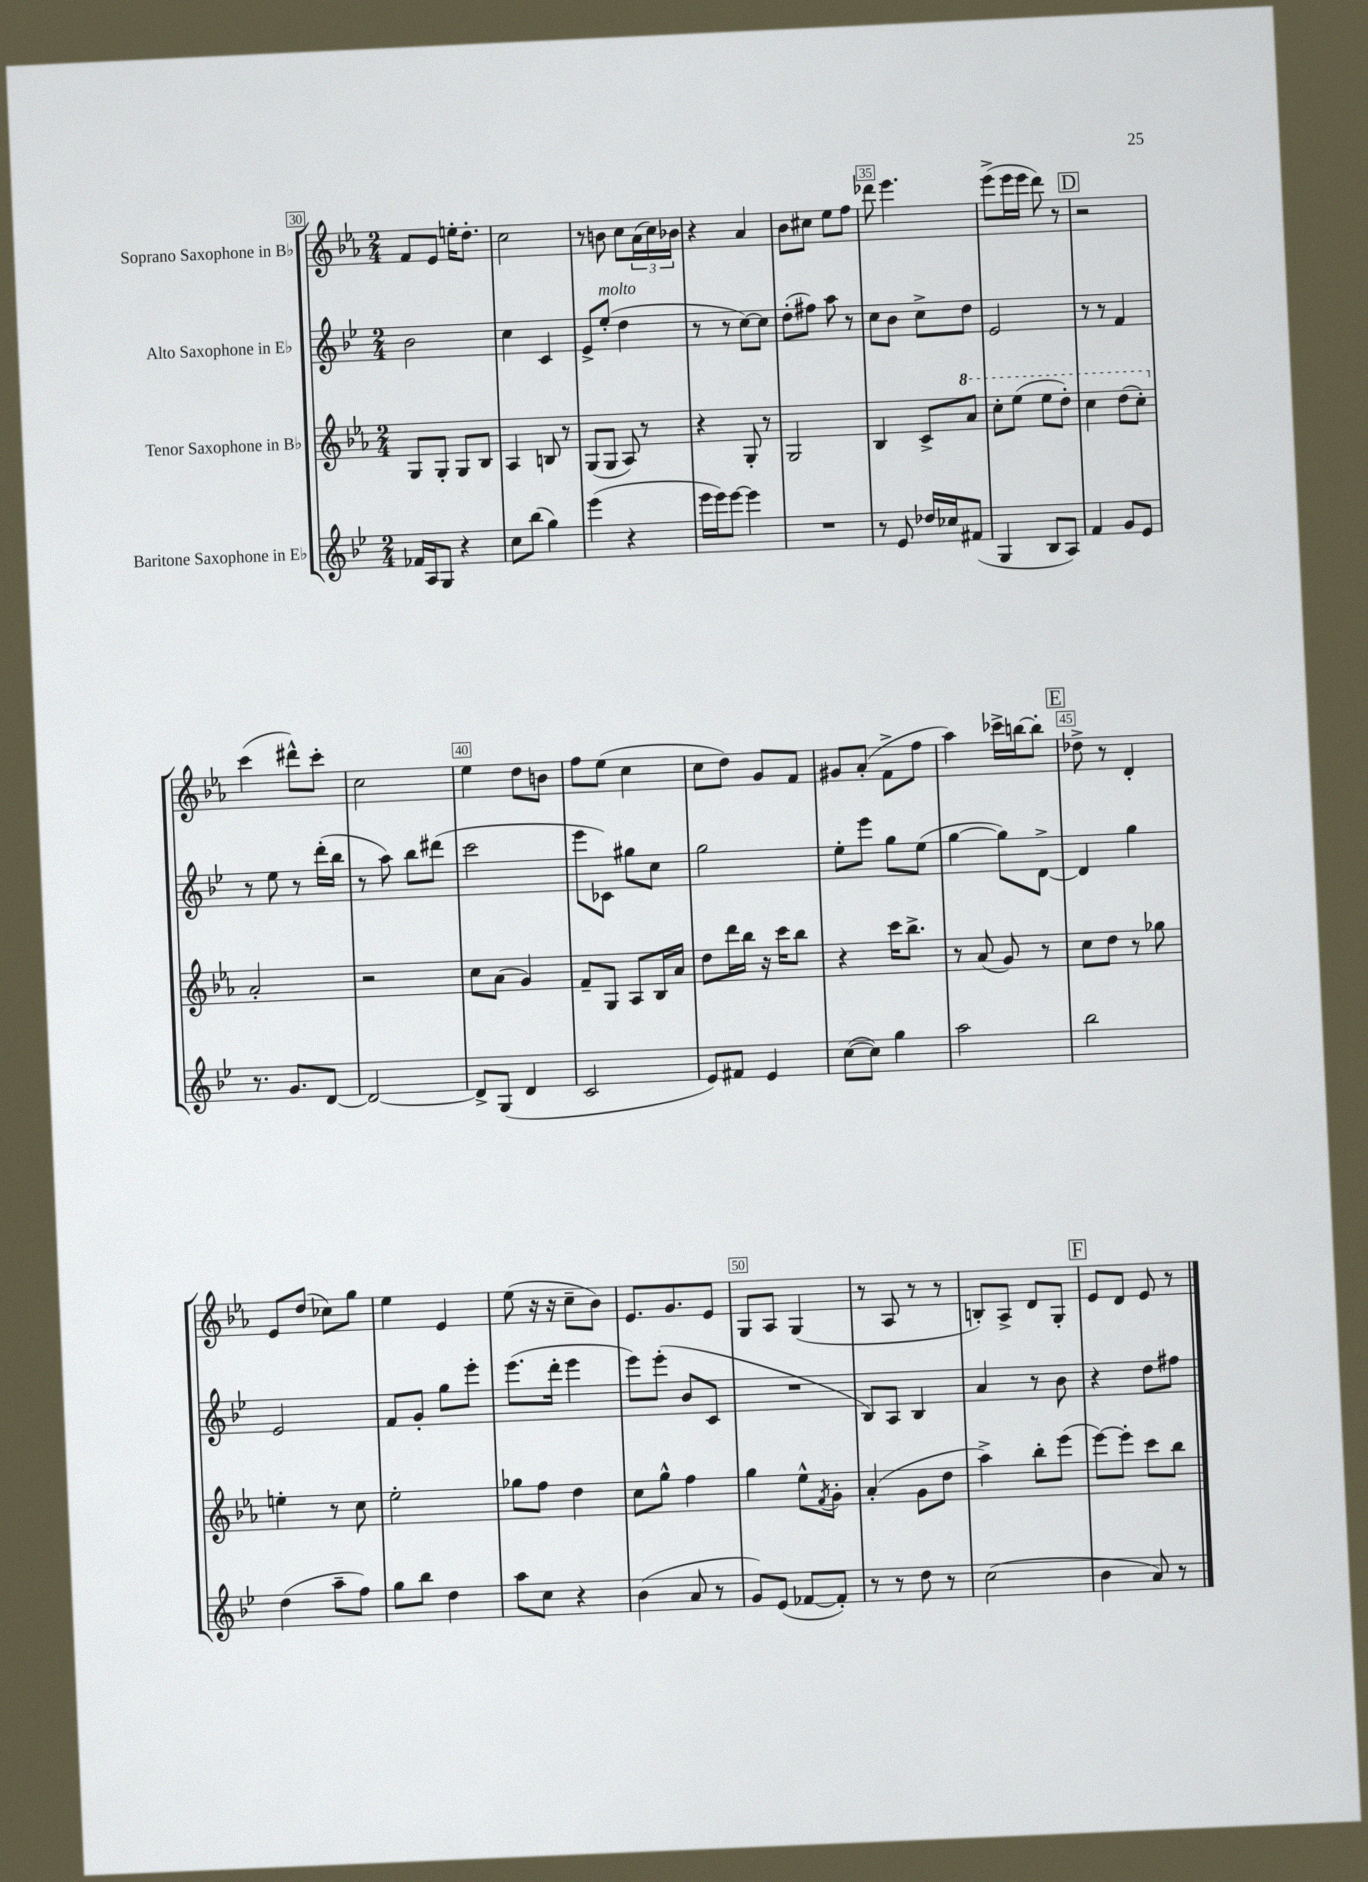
<<
\new StaffGroup <<
\new Staff = "s0" \with { instrumentName = "Soprano Saxophone in Bb" } {
    \clef treble \key ees \major \numericTimeSignature \time 2/4
    f'8 ees'8 e''16-. d''8.-. |
    c''2 |
    r8 b'8 c''8 \tuplet 3/2 { aes'16( c''16) bes'16 } |
    r4 aes'4 |
    bes'8 cis''8 ees''8 f''8 |
    des'''8 ees'''4. |
    ees'''8->( ees'''16 ees'''16 d'''8) r8 |
    \mark \markup { \box "D" } r2 |
    c'''4( dis'''8-^) c'''8-. |
    c''2 |
    ees''4 d''8 b'8 |
    f''8 ees''8( c''4 |
    c''8 d''8) g'8 f'8 |
    gis'8 aes'8-.( f'8-> f''8 |
    aes''4) ces'''16-> b''16~ b''8-. |
    \mark \markup { \box "E" } des''8-> r8 d'4-. |
    ees'8 d''8( ces''8) g''8 |
    ees''4 ees'4 |
    ees''8( r16 r16 c''8-- bes'8) |
    ees'8. g'8. ees'8 |
    g8 aes8 g4( |
    r8 aes8 r8 r8 |
    b8-.) aes8-> d'8 g8-. |
    \mark \markup { \box "F" } ees'8 d'8 ees'8 r8 \bar "|." |
}
\new Staff = "s1" \with { instrumentName = "Alto Saxophone in Eb" } {
    \clef treble \key bes \major \numericTimeSignature \time 2/4
    bes'2 |
    c''4 c'4 |
    ees'8-> ees''8-.^\markup { \italic "molto" }( d''4 |
    r8 r8 c''8~) c''8 |
    d''8-.( fis''8) a''8 r8 |
    c''8 bes'8 c''8-> d''8 |
    ees'2 |
    \mark \markup { \box "D" } r8 r8 f'4 |
    r8 ees''8 r8 d'''16-.( bes''16 |
    r8 a''8) bes''8 dis'''8( |
    c'''2 |
    ees'''8 ces'8) gis''8 c''8 |
    g''2 |
    ees''8-. ees'''8 g''8 ees''8( |
    g''4~ g''8) d'8~-> |
    \mark \markup { \box "E" } d'4 g''4 |
    ees'2 |
    f'8 g'8-. g''8 ees'''8-. |
    ees'''8.( d'''16-. ees'''4 |
    ees'''8) ees'''8-.( bes'8 c'8 |
    R2 |
    bes8) a8 bes4 |
    a'4 r8 bes'8 |
    \mark \markup { \box "F" } r4 d''8 fis''8 \bar "|." |
}
\new Staff = "s2" \with { instrumentName = "Tenor Saxophone in Bb" } {
    \clef treble \key ees \major \numericTimeSignature \time 2/4
    g8 g8-. g8 bes8 |
    aes4 b8 r8 |
    g8( g8 aes8) r8 |
    r4 g8-. r8 |
    g2 |
    bes4 c'8-> \ottava #1 aes''8 |
    c'''8-. ees'''8( ees'''8 d'''8-.) |
    \mark \markup { \box "D" } c'''4 d'''8( c'''8-.) \ottava #0 |
    aes'2-. |
    r2 |
    c''8 aes'8( g'4) |
    f'8-- g8 aes8 bes16 aes'16 |
    d''8 d'''16 bes''16 r16 c'''16 bes''8 |
    r4 c'''16 bes''8.-> |
    r8 aes'8( g'8) r8 |
    \mark \markup { \box "E" } c''8 d''8 r8 ges''8 |
    e''4-. r8 c''8 |
    ees''2-. |
    ges''8 f''8 d''4 |
    c''8 g''8-^ f''4 |
    g''4 ees''8-^ \acciaccatura { f'8 } g'8-. |
    aes'4-.( g'8 d''8 |
    aes''4->) bes''8-. ees'''8( |
    \mark \markup { \box "F" } ees'''8~) ees'''8-. c'''8 bes''8 \bar "|." |
}
\new Staff = "s3" \with { instrumentName = "Baritone Saxophone in Eb" } {
    \clef treble \key bes \major \numericTimeSignature \time 2/4
    fes'16 a16 g8 r4 |
    c''8 bes''8( g''4) |
    ees'''4( r4 |
    ees'''16 ees'''16) ees'''8~ ees'''4 |
    R2 |
    r8 ees'8 des''16 ces''16 fis'8( |
    g4 bes8 a8) |
    \mark \markup { \box "D" } f'4 g'8 ees'8 |
    r8. g'8. d'8~ |
    d'2~ |
    d'8-> g8( d'4 |
    c'2 |
    ees'8) fis'8 ees'4 |
    c''8~( c''8) g''4 |
    a''2 |
    \mark \markup { \box "E" } bes''2 |
    d''4( a''8-- f''8) |
    g''8 bes''8 d''4 |
    a''8 c''8 r4 |
    bes'4( a'8 r8 |
    g'8) ees'8( fes'8~ fes'8-.) |
    r8 r8 d''8 r8 |
    c''2( |
    \mark \markup { \box "F" } bes'4 a'8) r8 \bar "|." |
}
>>
>>
\layout { \context { \Score currentBarNumber = #30 \override BarNumber.break-visibility = ##(#f #t #t) barNumberVisibility = #(every-nth-bar-number-visible 5) \override BarNumber.stencil = #(make-stencil-boxer 0.1 0.3 ly:text-interface::print) } }
